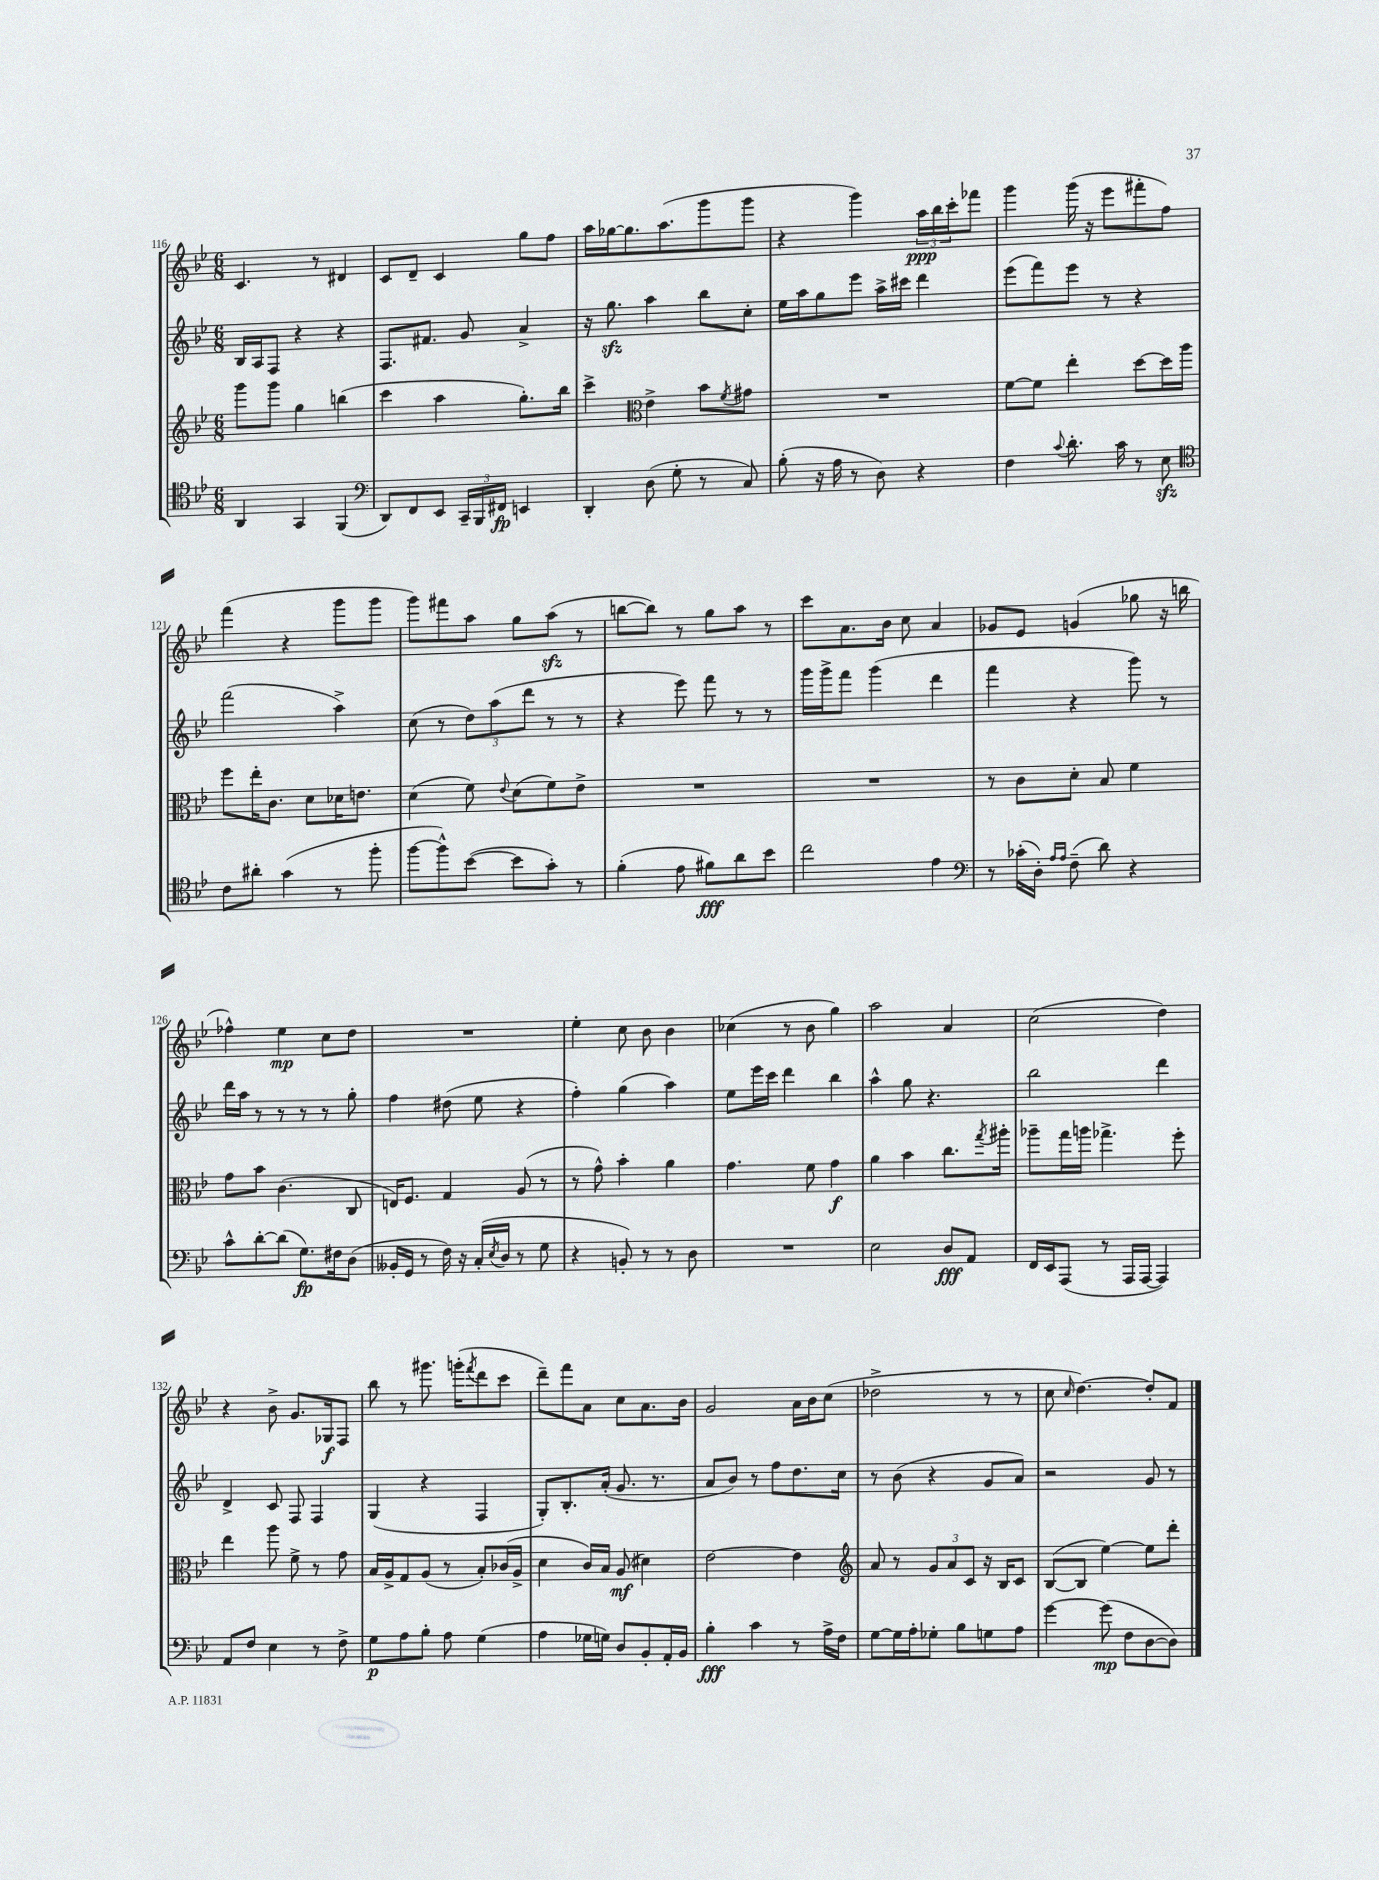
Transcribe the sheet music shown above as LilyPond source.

<<
\new StaffGroup <<
\new Staff = "s0" {
    \clef treble \key bes \major \numericTimeSignature \time 6/8
    c'4. r8 dis'4 |
    c'8 d'8-- c'4 g''8 f''8 |
    a''16 ges''16~ ges''8. a''8.( g'''8 g'''8 |
    r4 g'''4) \tuplet 3/2 { a''16\ppp bes''16 c'''16-. } fes'''8 |
    g'''4 g'''16( r16 ees'''8 fis'''8-. f''8) |
    f'''4( r4 g'''8 g'''8 |
    g'''8) fis'''8 a''8 g''8 a''8\sfz( r8 |
    b''8~ b''8) r8 g''8 a''8 r8 |
    c'''8 a'8. bes'16 c''8 a'4 |
    ges'8 ees'8 g'4( ges''8 r16 b''16 |
    fes''4-^) ees''4\mp c''8 d''8 |
    R2. |
    ees''4-. c''8 bes'8 bes'4 |
    ces''4( r8 bes'8 g''4) |
    a''2 a'4 |
    c''2( d''4) |
    r4 bes'8-> g'8. ges16\f f8 |
    bes''8 r8 gis'''8. g'''16-.( \acciaccatura { f'''8 } d'''8 c'''8 |
    d'''8--) f'''8 a'8 c''8 a'8. bes'16 |
    g'2 a'16 bes'16 c''8( |
    des''2-> r8 r8 |
    c''8 \grace { c''16 } d''4.~) d''8-. f'8 \bar "|." |
}
\new Staff = "s1" {
    \clef treble \key bes \major \numericTimeSignature \time 6/8
    bes16 a16 f8 r4 r4 |
    f8. fis'8. g'8 a'4-> |
    r16 g''8.\sfz a''4 bes''8 c''8-. |
    ees''16 a''16 g''8 ees'''8 a''16-> cis'''16 d'''4 |
    ees'''8( f'''8) ees'''8 r8 r4 |
    f'''2( a''4->) |
    c''8( r8 \tuplet 3/2 { d''8) a''8( d'''8 } r8 r8 |
    r4 ees'''8) f'''8 r8 r8 |
    g'''16 g'''16-> f'''8 g'''4( d'''4 |
    f'''4 r4 g'''8) r8 |
    d'''16 a''16 r8 r8 r8 r8 g''8-. |
    f''4 dis''8( ees''8 r4 |
    f''4-.) g''4( a''4) |
    ees''8 ees'''16 c'''16 d'''4 bes''4 |
    a''4-^ g''8 r4. |
    bes''2 d'''4 |
    d'4-> c'8 f8 f4 |
    g4( r4 f4 |
    g8-.) bes8.-. a'16-.( g'8. r8. |
    a'8 bes'8) r8 f''8 d''8. c''16 |
    r8 bes'8( r4 g'8 a'8) |
    r2 g'8 r8 \bar "|." |
}
\new Staff = "s2" {
    \clef treble \key bes \major \numericTimeSignature \time 6/8
    g'''8 g'''8 g''4 b''4( |
    c'''4 a''4 g''8.-.) bes''16 |
    c'''4-> \clef alto ees'4-> bes'8 \acciaccatura { f'8 } gis'8 |
    R2. |
    f'8~ f'8 ees''4-. d''8~ d''16 a''16 |
    f''8 ees''16-. c'8. d'8 des'16 e'8. |
    d'4( f'8) \appoggiatura { ees'8 } d'8( f'8) ees'8-> |
    R2. |
    R2. |
    r8 c'8 d'8-. bes8 f'4 |
    g'8 bes'8 c'4.( c8 |
    e16) f8. g4 a8( r8 |
    r8 g'8-^) bes'4-. a'4 |
    g'4. f'8 g'4\f |
    a'4 bes'4 c''8. \acciaccatura { g''8 } ais''16-. |
    aes''8-- g''16 a''16 ges''4.-> f''8-. |
    ees''4 a''8 f'8-> r8 g'8 |
    bes16 a16-> g8 a8( r8 bes8-.) ces'16( a16-> |
    d'4 c'16) bes16 a8\mf( dis'4) |
    ees'2~ ees'4 |
    \clef treble a'8 r8 \tuplet 3/2 { g'8 a'8 c'8 } r16 bes16 c'8 |
    bes8~( bes8 ees''4~) ees''8 d'''8-. \bar "|." |
}
\new Staff = "s3" {
    \clef tenor \key bes \major \numericTimeSignature \time 6/8
    a,4 g,4 f,4( |
    \clef bass d,8) f,8 ees,8 \tuplet 3/2 { c,16-- bes,,16 fis,16\fp } e,4 |
    d,4-. d8( g8-. r8 c8) |
    bes8-.( r16 a16 r8 d8) r4 |
    f4 \appoggiatura { c'8 } d'8.-. c'16 r8 ees8\sfz |
    \clef tenor c'8 ais'8-. g'4( r8 f''8-. |
    f''8~ f''8-^) bes'8~( bes'8 g'8-.) r8 |
    f'4-.( ees'8 fis'8\fff) a'8 bes'8 |
    c''2 ees'4 |
    \clef bass r8 ces'16-.( d16-.) \grace { a16 a16 } f8--( d'8) r4 |
    c'8-^ d'8~-. d'8( g8.\fp) fis16 d8( |
    beses,16-. g,16 r8 f16) r16 c16-.( \acciaccatura { ees8 } d16 r8 g8 |
    r4 b,8-.) r8 r8 d8 |
    R2. |
    ees2 d8\fff a,8 |
    f,16 ees,16 a,,8( r8 a,,16 a,,16~ a,,4) |
    a,8 f8 ees4 r8 f8-> |
    g8\p a8 bes8-. a8 g4( |
    a4 ges16 g16) d8 bes,8-. a,16-. bes,16 |
    bes4-.\fff c'4 r8 a16-> f16 |
    g8~ g16 a16-. ges8-. bes8 g8 a8 |
    g'4~ g'8\mp( f8 d8~ d8) \bar "|." |
}
>>
>>
\layout { \context { \Score currentBarNumber = #116 } }
